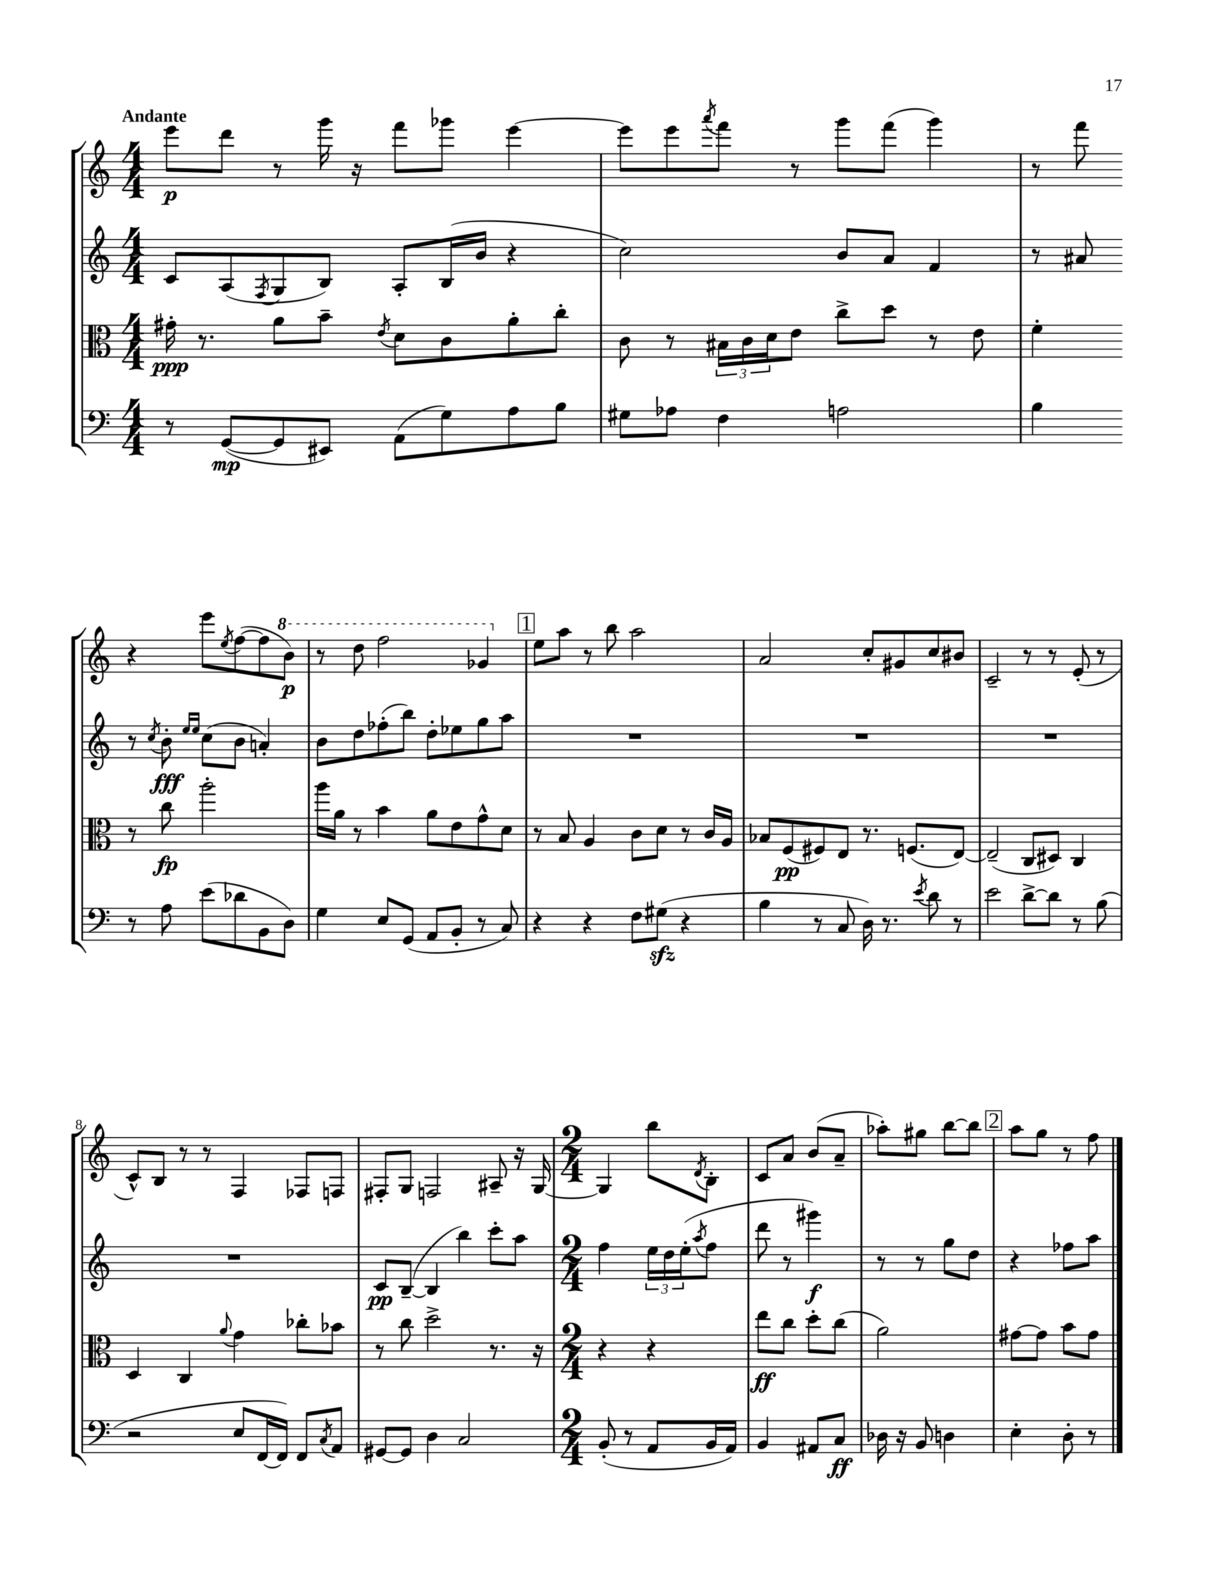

**kern	**dynam	**kern	**dynam	**kern	**dynam	**kern	**dynam
*part4	*part4	*part3	*part3	*part2	*part2	*part1	*part1
*staff4	*staff4	*staff3	*staff3	*staff2	*staff2	*staff1	*staff1
*clefF4	*	*clefC3	*	*clefG2	*	*clefG2	*
*k[]	*	*k[]	*	*k[]	*	*k[]	*
*M4/4	*	*M4/4	*	*M4/4	*	*M4/4	*
=1	=1	=1	=1	=1	=1	=1	=1
!	!	!	!	!	!	!LO:TX:a:B:t=Andante	!
8r	.	16g#X'\	ppp	8c/L	.	8eee\L	p
.	.	8.r	.	.	.	.	.
([8GG/L	mp	.	.	(8A/	.	8ddd\J	.
.	.	.	.	8qF/	.	.	.
8GG/]	.	8a\L	.	8G/	.	8r	.
8EE#X/J)	.	8b~\J	.	8B/J)	.	16ggg\	.
.	.	.	.	.	.	16r	.
.	.	8qe/	.	.	.	.	.
(8AA\L	.	8d\L	.	8A'/L	.	8fff\L	.
8G\)	.	8c\	.	(16B/L	.	8ggg-X\J	.
.	.	.	.	16b/JJ	.	.	.
8A\	.	8a'\	.	4r	.	[4eee\	.
8B\J	.	8cc'\J	.	.	.	.	.
=2	=2	=2	=2	=2	=2	=2	=2
8G#X\L	.	8c\	.	2cc\)	.	8eee\L]	.
8A-X\J	.	8r	.	.	.	8eee\	.
.	.	.	.	.	.	8qaaa/	.
4F\	.	24B#X\LL	.	.	.	8fff\J	.
.	.	24c\	.	.	.	.	.
.	.	24d\J	.	.	.	.	.
.	.	8e\J	.	.	.	8r	.
2An\	.	8cc^\L	.	8b/L	.	8ggg\L	.
.	.	8dd\J	.	8a/J	.	(8fff\J	.
.	.	8r	.	4f/	.	4ggg\)	.
.	.	8e\	.	.	.	.	.
=3	=3	=3	=3	=3	=3	=3	=3
4B\	.	4f'\	.	8r	.	8r	.
.	.	.	.	8a#X/	.	8fff\	.
8r	.	8r	.	8r	.	4r	.
.	.	.	.	8qcc/	.	.	.
8A\	.	8cc\	fp	8b'\	fff	.	.
.	.	.	.	16qqee/LL	.	.	.
.	.	.	.	16qqee/JJ	.	.	.
(8e\L	.	2aa'\	.	(8cc\L	.	8eee\L	.
.	.	.	.	.	.	8qee/	.
8d-X\	.	.	.	8b\J	.	([8ff\	.
8BB\	.	.	.	4an'/)	.	8ff\]	.
*	*	*	*	*	*	*8va	*
8D\J)	.	.	.	.	.	8bb\J)	p
!!LO:LB:g=z
=4	=4	=4	=4	=4	=4	=4	=4
4G\	.	16aa\LL	.	8b\L	.	8r	.
.	.	16a\JJ	.	.	.	.	.
.	.	8r	.	8dd\	.	8ddd\	.
8E/L	.	4b\	.	(8ff-X'\	.	2fff\	.
(8GG/J	.	.	.	8bb\J)	.	.	.
8AA/L	.	8a\L	.	8dd'\L	.	.	.
8BB'/J	.	8e\	.	8ee-X\	.	.	.
8r	.	8g^^\	.	8gg\	.	4gg-X/	.
8C/)	.	8d\J	.	8aa\J	.	.	.
!!LO:REH:place=s1:t=1
=5	=5	=5	=5	=5	=5	=5	=5
*	*	*	*	*	*	*X8va	*
4r	.	8r	.	1r	.	8ee\L	.
.	.	8B/	.	.	.	8aa\J	.
4r	.	4A/	.	.	.	8r	.
.	.	.	.	.	.	8bb\	.
8F\L	.	8c\L	.	.	.	2aa\	.
(8G#Xzz\J	.	8d\J	.	.	.	.	.
4r	.	8r	.	.	.	.	.
.	.	16c/LL	.	.	.	.	.
.	.	16A/JJ	.	.	.	.	.
=6	=6	=6	=6	=6	=6	=6	=6
4B\	.	8B-X/L	.	1r	.	2a/	.
.	.	(8F/	pp	.	.	.	.
8r	.	8F#X/)	.	.	.	.	.
8C/	.	8E/J	.	.	.	.	.
16D\)	.	8.r	.	.	.	8cc'/L	.
8.r	.	.	.	.	.	.	.
.	.	.	.	.	.	8g#X/	.
.	.	(8.Fn/L	.	.	.	.	.
8qe/	.	.	.	.	.	.	.
8d\	.	.	.	.	.	8cc/	.
8r	.	[8E/J)	.	.	.	8b#X/J	.
=7	=7	=7	=7	=7	=7	=7	=7
2e\	.	(2E~/]	.	1r	.	2c~/	.
[8d^\L	.	8C/L	.	.	.	8r	.
8d\J]	.	8D#X/J)	.	.	.	8r	.
8r	.	4C/	.	.	.	(8e'/	.
(8B\	.	.	.	.	.	8r	.
!!LO:LB:g=z
=8	=8	=8	=8	=8	=8	=8	=8
2r	.	4D/	.	1r	.	8c^^/L)	.
.	.	.	.	.	.	8B/J	.
.	.	4C/	.	.	.	8r	.
.	.	.	.	.	.	8r	.
.	.	8qqa/	.	.	.	.	.
8E/L	.	4g\	.	.	.	4F/	.
[16FF/L	.	.	.	.	.	.	.
16FF/JJ])	.	.	.	.	.	.	.
8FF/L	.	8cc-X'\L	.	.	.	8F-X/L	.
8qC/	.	.	.	.	.	.	.
8AA/J	.	8b-X\J	.	.	.	8Fn/J	.
=9	=9	=9	=9	=9	=9	=9	=9
[8GG#X/L	.	8r	.	8c/L	pp	8F#X'/L	.
8GG#/J]	.	8cc\	.	([8B~/J	.	8G/J	.
4D\	.	2dd^\	.	4B/]	.	2Fn/	.
2C/	.	.	.	4bb\)	.	.	.
.	.	8.r	.	8ccc'\L	.	8A#X~/	.
.	.	.	.	8aa\J	.	16r	.
.	.	16r	.	.	.	[16G/	.
=10	=10	=10	=10	=10	=10	=10	=10
*M2/4	*	*M2/4	*	*M2/4	*	*M2/4	*
(8BB'/	.	4r	.	4ff\	.	4G/]	.
8r	.	.	.	.	.	.	.
8AA/L	.	4r	.	24ee\LL	.	8bb\L	.
.	.	.	.	24dd\	.	.	.
.	.	.	.	(24ee'\J	.	.	.
.	.	.	.	8qaa/	.	8qd/	.
16BB/L	.	.	.	8ff\J	.	8B'\J	.
16AA/JJ)	.	.	.	.	.	.	.
=11	=11	=11	=11	=11	=11	=11	=11
4BB/	.	8ee\L	ff	8ddd\	.	8c/L	.
.	.	8cc\J	.	8r	.	8a/J	.
8AA#X/L	.	8dd'\L	.	4ggg#X\)	f	(8b/L	.
8C/J	ff	(8cc\J	.	.	.	8a~/J	.
=12	=12	=12	=12	=12	=12	=12	=12
16D-X\	.	2a\)	.	8r	.	8aa-X'\L)	.
16r	.	.	.	.	.	.	.
8BB/	.	.	.	8r	.	8gg#X\J	.
4Dn\	.	.	.	8gg\L	.	[8bb\L	.
.	.	.	.	8dd\J	.	8bb\J]	.
!!LO:REH:place=s1:t=2
=13	=13	=13	=13	=13	=13	=13	=13
4E'\	.	[8g#X\L	.	4r	.	8aa\L	.
.	.	8g#\J]	.	.	.	8gg\J	.
8D'\	.	8b\L	.	8ff-X\L	.	8r	.
8r	.	8g#\J	.	8aa\J	.	8ff\	.
==	==	==	==	==	==	==	==
*-	*-	*-	*-	*-	*-	*-	*-
